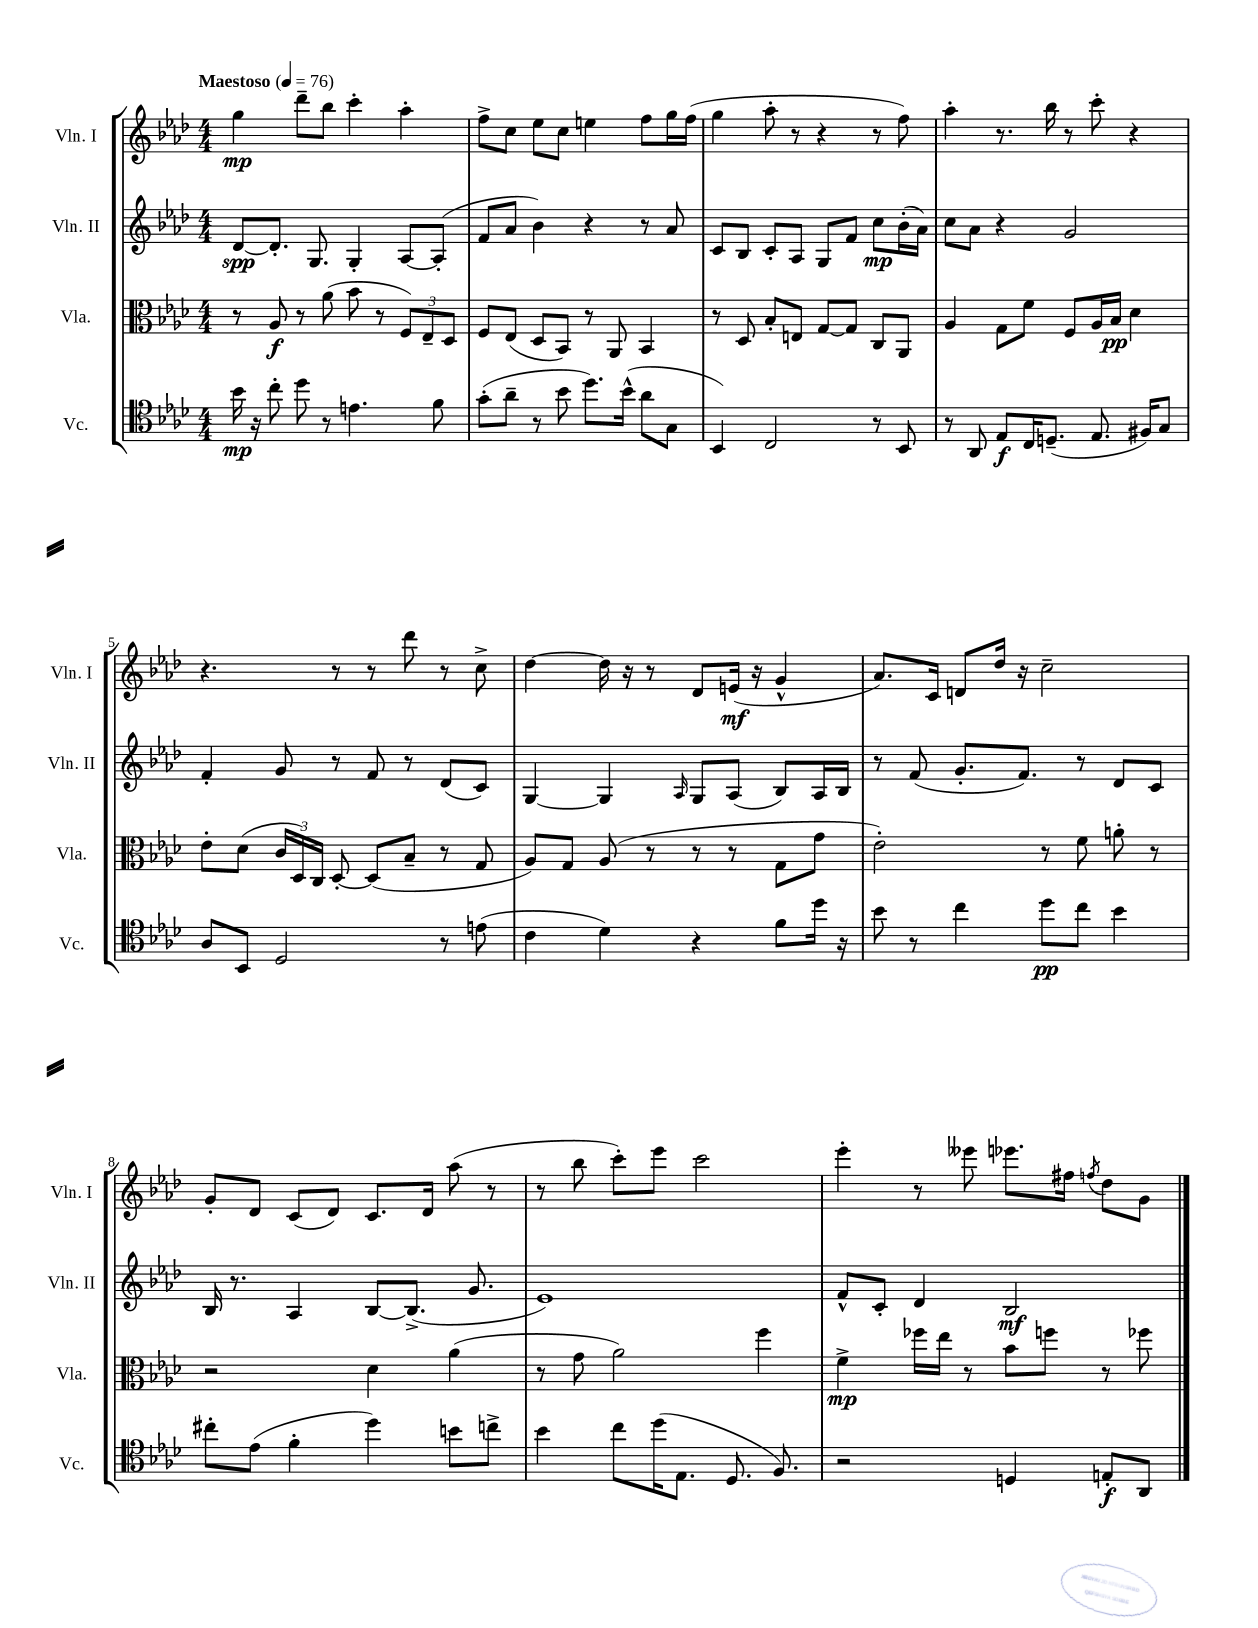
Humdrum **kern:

**kern	**kern	**kern	**kern
*staff4	*staff3	*staff2	*staff1
*clefC4	*clefC3	*clefG2	*clefG2
*k[b-e-a-d-]	*k[b-e-a-d-]	*k[b-e-a-d-]	*k[b-e-a-d-]
*M4/4	*M4/4	*M4/4	*M4/4
*MM76	*MM76	*MM76	*MM76
16b-\	8r	[8d-/L	4gg\
16r	.	.	.
8cc'\	8A-/	8.d-'/]J	.
8dd-\	8r	.	8ddd-~\L
.	.	8.G/	.
8r	(8a-\	.	8bb-\J
4.e\	8b-\	4G'/	4ccc'\
.	8r	.	.
.	12F/L)	[8A-/L	4aa-'\
.	12E-~/	.	.
8f\	.	(8A-'/]J	.
.	12D-/J	.	.
=	=	=	=
(8g'\L	8F/L	8f/L	8ff^\L
8a-~\J	(8E-/J	8a-/J	8cc\J
8r	8D-/L	4b-\)	8ee-\L
8b-\	8BB-/J)	.	8cc\J
8.dd-\L)	8r	4r	4ee\
.	8AA-/	.	.
(16b-^^\Jk	.	.	.
8a-\L	4BB-/	8r	8ff\L
8G\J	.	8a-/	16gg\L
.	.	.	(16ff\JJ
=	=	=	=
4BB-/)	8r	8c/L	4gg\
.	8D-/	8B-/J	.
2C/	8B-'/L	8c'/L	8aa-'\
.	8E/J	8A-/J	8r
.	[8G/L	8G/L	4r
.	8G/]J	8f/J	.
8r	8C/L	8cc\L	8r
8BB-/	8AA-/J	(16b-'\L	8ff\)
.	.	16a-\JJ)	.
=	=	=	=
8r	4A-/	8cc\L	4aa-'\
8AA-/	.	8a-\J	.
8E-/L	8G\L	4r	8.r
16C/K	8f\J	.	.
(8.D~/J	.	.	16bb-\
.	8F/L	2g/	8r
8.E-/	16A-/L	.	8ccc'\
.	16B-/JJ	.	.
.	4d-\	.	4r
16F#/LK)	.	.	.
8G/J	.	.	.
=	=	=	=
8A-/L	8e-'\L	4f'/	4.r
8BB-/J	(8d-\J	.	.
2D-/	24c/LL	8g/	.
.	24D-/)	.	.
.	24C/JJ	.	.
.	[8D-'/	8r	8r
.	(8D-/]L	8f/	8r
.	8B-~/J	8r	8ddd-\
8r	8r	(8d-/L	8r
(8e\	8G/	8c/J)	8cc^\
=	=	=	=
4c\	8A-/L)	[4G/	[4dd-\
.	8G/J	.	.
4d-\)	(8A-/	4G/]	16dd-\]
.	.	.	16r
.	8r	.	8r
.	.	16qqA-/	.
4r	8r	8G/L	8d-/L
.	8r	(8A-/J	(16e/Jk
.	.	.	16r
8f\L	8G\L	8B-/L)	4g^^/
16dd-\Jk	8g\J	16A-/L	.
16r	.	16B-/JJ	.
=	=	=	=
8b-\	2e-'\)	8r	8.a-/L)
8r	.	(8f/	.
.	.	.	16c/Jk
4cc\	.	8.g'/L	8d/L
.	.	.	16dd-/Jk
.	.	8.f/J)	16r
8dd-\L	8r	.	2cc~\
8cc\J	8f\	8r	.
4b-\	8a'\	8d-/L	.
.	8r	8c/J	.
=	=	=	=
8cc#'\L	2r	16B-/	8g'/L
.	.	8.r	.
(8e-\J	.	.	8d-/J
4f'\	.	4A-/	(8c/L
.	.	.	8d-/J)
4dd-\)	4d-\	[8B-/L	8.c/L
.	.	(8.B-^/]J	.
.	.	.	16d-/Jk
8b\L	(4a-\	.	(8aa-\
.	.	8.g/	.
8cc^\J	.	.	8r
=	=	=	=
4b-\	8r	1e-)	8r
.	8g\	.	8bb-\
8cc\L	2a-\)	.	8ccc'\L)
(16dd-\K	.	.	8eee-\J
8.E-\J	.	.	.
.	.	.	2ccc\
8.D-/	.	.	.
.	4ff\	.	.
8.F/)	.	.	.
=	=	=	=
2r	4f^\	8f^^/L	4eee-'\
.	.	8c'/J	.
.	16ff-\LL	4d-/	8r
.	16ee-\JJ	.	.
.	8r	.	8eee--\
4D/	8b-\L	2B-/	8.eee-\L
.	8ff\J	.	.
.	.	.	16ff#\Jk
.	.	.	8qff/
8E'/L	8r	.	8dd-\L
8AA-/J	8ff-\	.	8g\J
==	==	==	==
*-	*-	*-	*-
